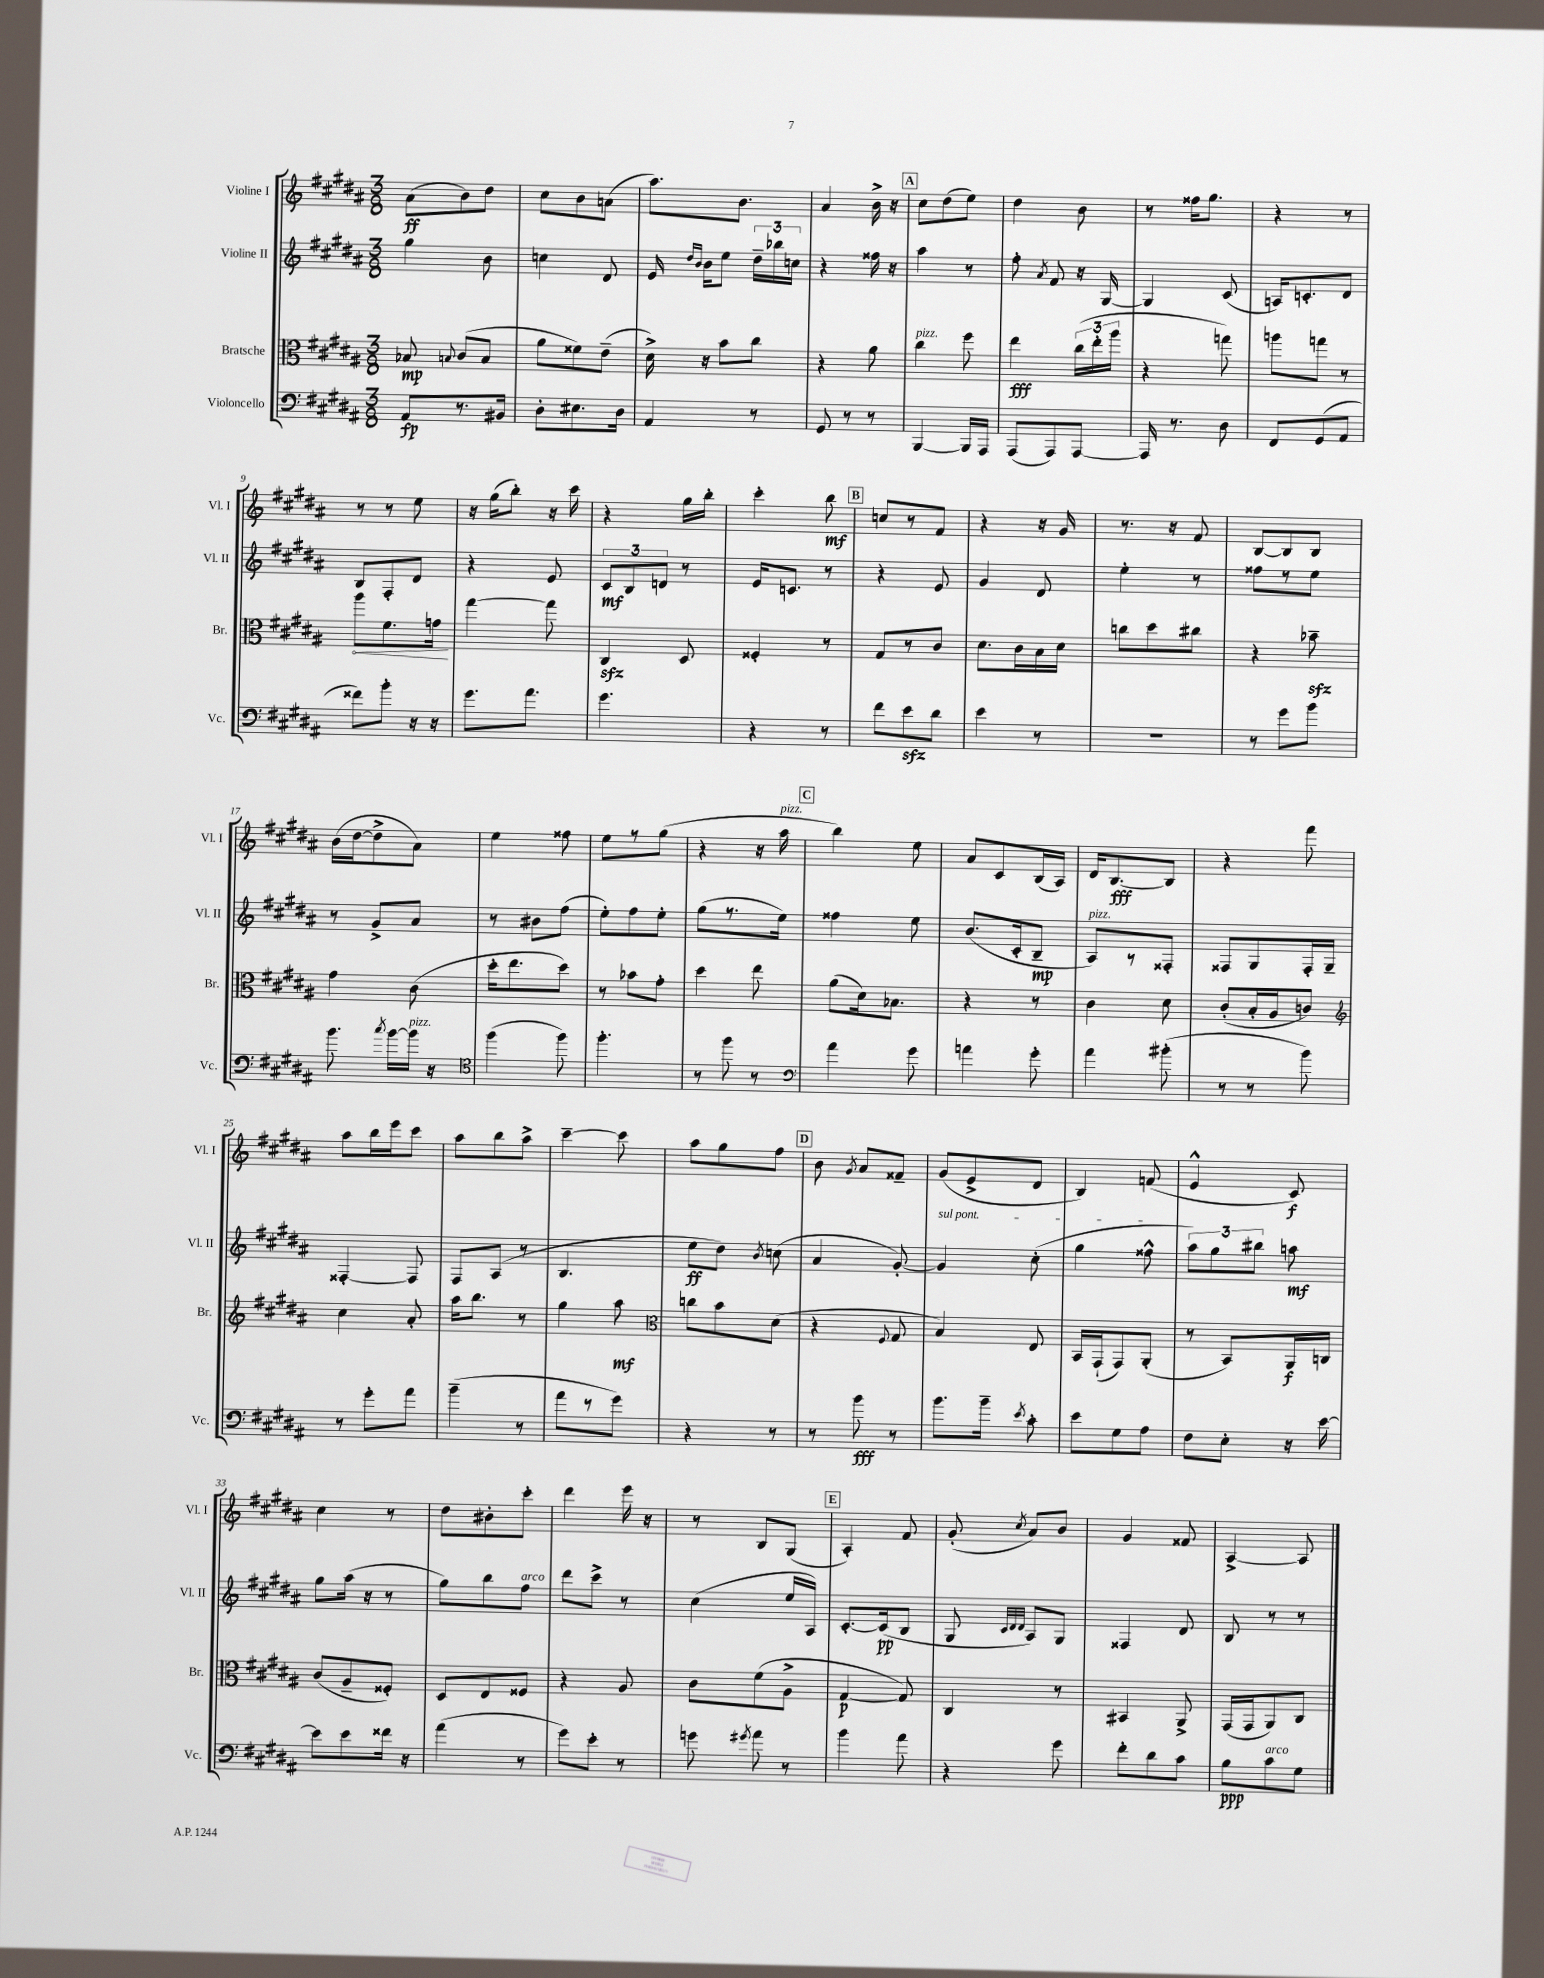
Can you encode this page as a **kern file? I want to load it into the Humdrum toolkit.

**kern	**kern	**kern	**kern
*staff4	*staff3	*staff2	*staff1
*clefF4	*clefC3	*clefG2	*clefG2
*k[f#c#g#d#a#]	*k[f#c#g#d#a#]	*k[f#c#g#d#a#]	*k[f#c#g#d#a#]
*M3/8	*M3/8	*M3/8	*M3/8
8AA#	8B-	4gg#	(8a#
.	8qqB	.	.
8.r	(8c#	.	8b)
.	8B	8b	8dd#
16BB#	.	.	.
=	=	=	=
8D#'	8a#	4cc	8cc#
8.E#	8f##)	.	8b
.	(8e~	8d#	(8a
16D#	.	.	.
=	=	=	=
4AA#	16d#^)	16e	8.aa#)
.	.	16qqdd#	.
.	.	16qqb	.
.	16r	16b	.
.	8b	8ee	.
.	.	.	8.b
8r	8cc#	24dd#~	.
.	.	24bb-	.
.	.	24cc	.
=	=	=	=
8GG#	4r	4r	4a#
8r	.	.	.
8r	8a#	16ff##	16b^
.	.	16r	16r
=	=	=	=
[4BBB	4cc#	4aa#	8cc#
.	.	.	(8dd#
16BBB]	8ff#	8r	8ee)
16AAA#	.	.	.
=	=	=	=
(8AAA#	4ee	8ff#'	4dd#
.	.	8qa#	.
8AAA#)	.	8f#	.
[8AAA#	(24cc#	16r	8b
.	24ee'	.	.
.	.	[16G#	.
.	24aa#	.	.
=	=	=	=
16AAA#]	4r	4G#]	8r
8.r	.	.	.
.	.	.	16ff##
.	.	.	8.gg#
8D#	8gg)	(8c#	.
=	=	=	=
8FF#	8aa	16A)	4r
.	.	8.c'	.
(8GG#	8gg	.	.
8AA#	8r	8d#	8r
=	=	=	=
8f##)	8aa#	8B	8r
8b'	8.f#	8F#'	8r
16r	.	8d#	8ee
16r	16g	.	.
=	=	=	=
8.g#	[4gg#	4r	16r
.	.	.	(16gg#
.	.	.	8bb')
8.a#	.	.	.
.	8gg#]	8e	16r
.	.	.	16ccc#
=	=	=	=
4.g#	4C#	12c#	4r
.	.	12B	.
.	.	12d	.
.	8D#	8r	16gg#
.	.	.	16bb'
=	=	=	=
4r	4F##'	16e	4ccc#'
.	.	8.c	.
8r	8r	8r	8bb
=	=	=	=
8f#	8G#	4r	8cc
8e	8r	.	8r
8d#	8c#	8e	8f#
=	=	=	=
4e	8.d#	4g#	4r
.	16c#	.	.
8r	16B	8d#	16r
.	16d#	.	16g#
=	=	=	=
4.r	8cc	4ee'	8.r
.	8dd#	.	.
.	.	.	16r
.	8cc#	8r	8f#
=	=	=	=
8r	4r	8ff##	[8B
8g#	.	8r	8B]
8b	8b-~	8ee	8B
=	=	=	=
8.b	4g#	8r	(16b
.	.	.	[16dd#
.	.	8g#^	8dd#^]
8qcc#	.	.	.
[16b	.	.	.
16b]	(8c#	8a#	8a#)
16r	.	.	.
=	=	=	=
*clefC4	*	*	*
(4ff#	16dd#'	8r	4ee
.	8.ee	.	.
.	.	8b#	.
8ff#)	8dd#)	(8ff#	8ff##
=	=	=	=
4.ff#'	8r	8ee')	8ee
.	8b-	8ff#	8r
.	8g#'	8ee'	(8gg#
=	=	=	=
8r	4dd#	(8gg#	4r
8ff#	.	8.r	.
8r	8ee	.	16r
.	.	16ee)	16aa#
=	=	=	=
*clefF4	*	*	*
4a#	(8a#	4ff##	4bb)
.	16d#)	.	.
.	8.B-	.	.
8g#	.	8ee	8ee
=	=	=	=
4a	4r	(8.b	8a#
.	.	.	8c#
.	.	16c#'	.
8g#'	8r	8B~	(16B
.	.	.	16A#)
=	=	=	=
4a#	4c#	8A#)	16d#
.	.	.	[8.B
.	.	8r	.
(8b#'	8d#	8F##'	8B]
=	=	=	=
8r	(8c#'	8F##	4r
8r	16B'	8G#	.
.	16A#	.	.
8b)	8c)	16F##'	8fff#
.	.	16G#~	.
=	=	=	=
*	*clefG2	*	*
8r	4cc#	[4F##'	8aa#
8g#'	.	.	16bb
.	.	.	16eee
8a#	8a#'	8F##]	8ccc#
=	=	=	=
(4b~	16aa#	8F#	8aa#
.	8.bb	.	.
.	.	(8A#	8bb
8r	8r	8r	8aa#^
=	=	=	=
8a#	4gg#	4.B	[4ccc#~
8r	.	.	.
8g#)	8aa#	.	8ccc#]
=	=	=	=
*	*clefC3	*	*
4r	8cc	8ee	8aa#
.	8b	8dd#)	8gg#
.	.	8qb	.
8r	(8d#	(8cc	8ff#
=	=	=	=
8r	4r	4a#	8b
.	.	.	8qg#
8b	.	.	8a#
.	8qqF#	.	.
8r	8G#	[8g#')	8f##~
=	=	=	=
8.b	4B)	4g#]	(8g#
.	.	.	8e^
16b~	.	.	.
8qe	.	.	.
8c#'	8E	(8cc#'	8d#
=	=	=	=
8e	16BB	4gg#	4B)
.	(16GG#`	.	.
8G#	8GG#)	.	.
8A#	(8AA#'	8ff##^^	(8f
=	=	=	=
8F#	8r	12aa#)	4e^^
.	.	12gg#	.
8E'	8BB)	.	.
.	.	12bb#	.
16r	16AA#	8aa	8c#)
[16e	16C	.	.
=	=	=	=
8e]	(8c#	8gg#	4cc#
8e	8A#~	(16aa#	.
.	.	16r	.
16f##	8F##')	8r	8r
16r	.	.	.
=	=	=	=
(4a#	8D#	8gg#)	8dd#
.	8E	8bb	8b#'
8r	8F##	8ff#	8ccc#'
=	=	=	=
8g#)	4r	8ddd#	4ddd#
8e'	.	8ccc#^	.
8r	8A#	8r	16eee
.	.	.	16r
=	=	=	=
8g	8c#	(4cc#	8r
8qg#	.	.	.
8a#	(8f#	.	8B
8r	8A#^	16ee	(8G#
.	.	16A#)	.
=	=	=	=
4b	[4G#	[8.c#'	4A#')
.	.	(16c#]	.
8a#	8G#])	8B	8f#
=	=	=	=
4r	4C#	8G#	(8g#'
.	.	32qqc#	.
.	.	32qqd#	.
.	.	32qqd#	8qcc#
.	.	8A#)	8a#)
8g#	8r	8G#	8b
=	=	=	=
8f#'	4BB#	4F##	4g#
8d#	.	.	.
8c#	8AA#^	8d#	8f##
=	=	=	=
8B	(16GG#	8B	[4A#^
.	16GG#	.	.
8c#	8AA#)	8r	.
8G#	8C#	8r	8A#]
==	==	==	==
*-	*-	*-	*-
